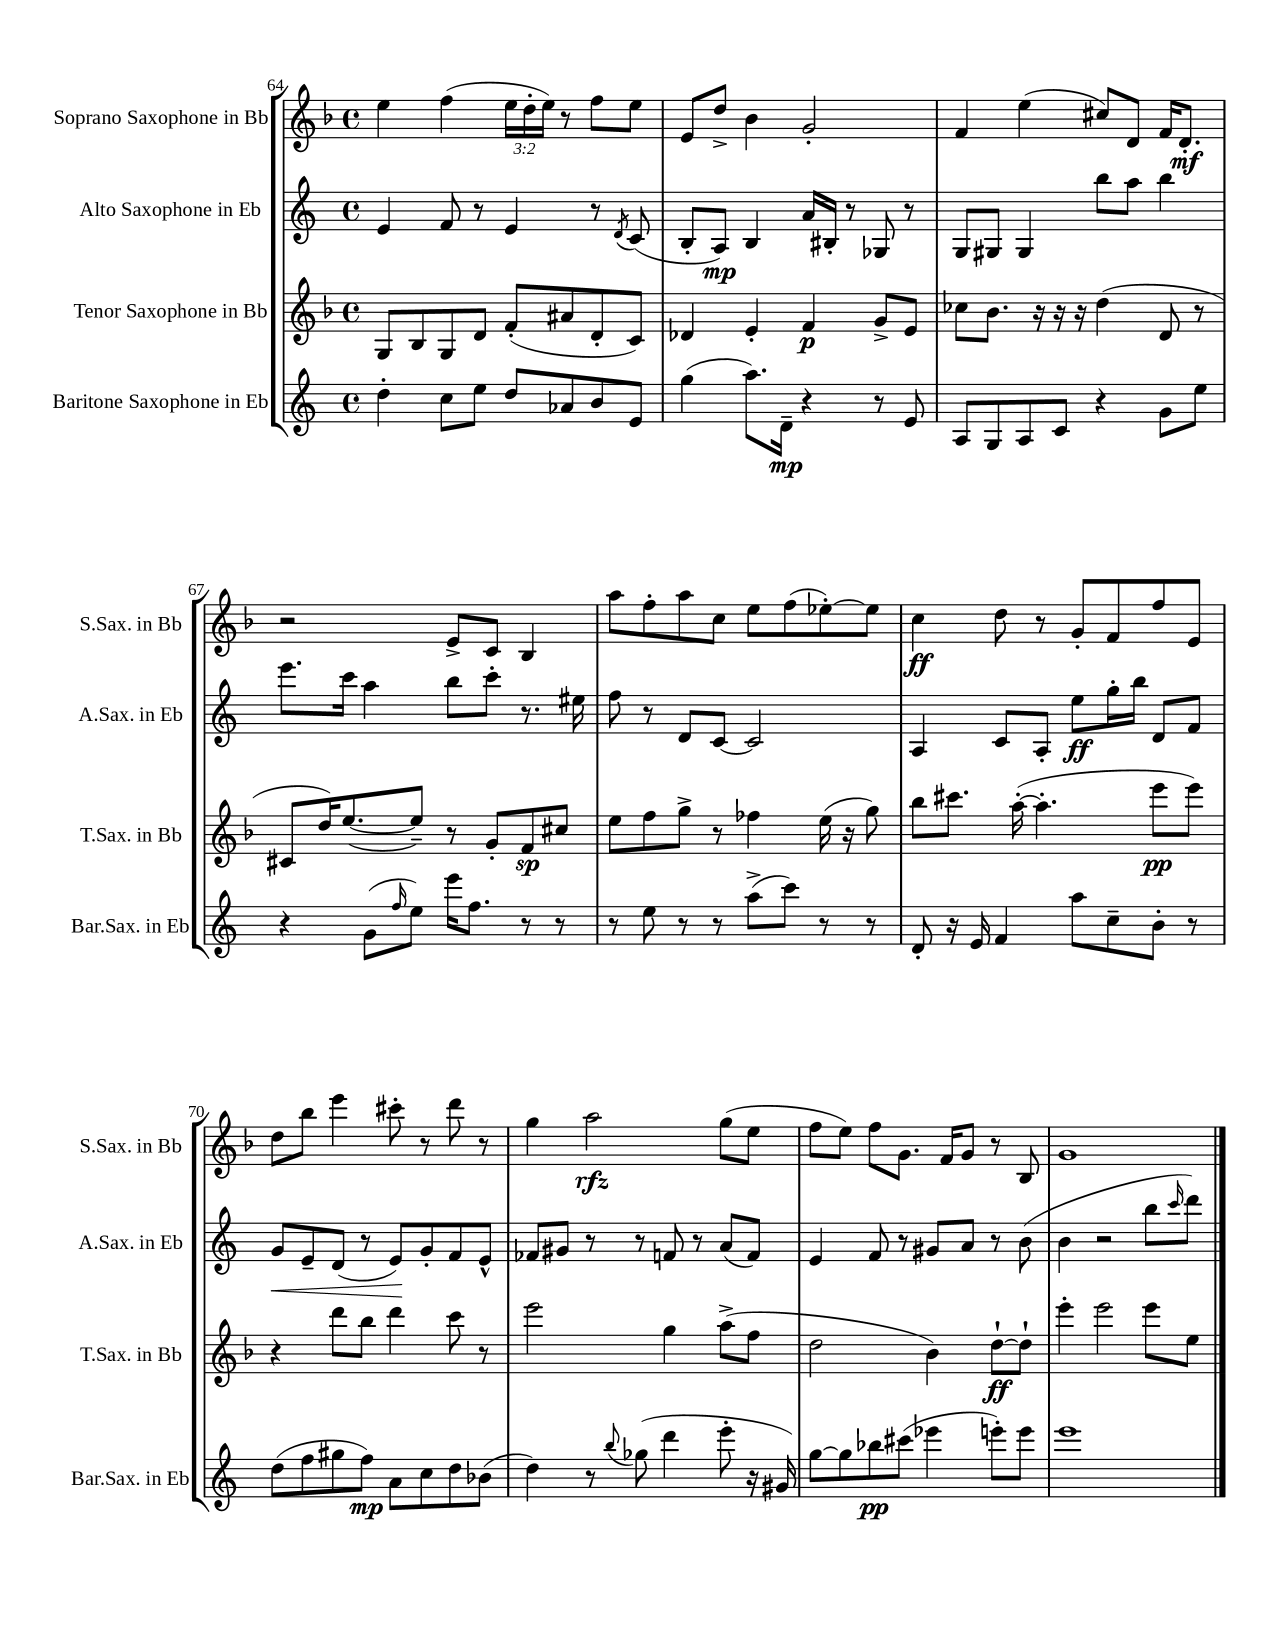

**kern	**kern	**kern	**kern
*staff4	*staff3	*staff2	*staff1
*clefG2	*clefG2	*clefG2	*clefG2
*k[]	*k[b-]	*k[]	*k[b-]
*M4/4	*M4/4	*M4/4	*M4/4
*met(c)	*met(c)	*met(c)	*met(c)
4dd'\	8G/L	4e/	4ee\
.	8B-/	.	.
8cc\L	8G/	8f/	(4ff\
8ee\J	8d/J	8r	.
8dd/L	(8f'/L	4e/	24ee\LL
.	.	.	24dd'\
.	.	.	24ee\JJ)
8a-/	8a#/	.	8r
8b/	8d'/	8r	8ff\L
.	.	8qd/	.
8e/J	8c/J)	(8c/	8ee\J
=	=	=	=
(4gg\	4d-/	8B'/L	8e/L
.	.	8A/J)	8dd^/J
8.aa\L)	4e'/	4B/	4b-\
16d~\Jk	.	.	.
4r	4f/	16a/LL	2g'/
.	.	16B#'/JJ	.
.	.	8r	.
8r	8g^/L	8G-/	.
8e/	8e/J	8r	.
=	=	=	=
8A/L	8cc-\L	8G/L	4f/
8G/	8.b-\J	8G#/J	.
8A/	.	4G#/	(4ee\
.	16r	.	.
8c/J	16r	.	.
.	16r	.	.
4r	(4dd\	8bb\L	8cc#/L)
.	.	8aa\J	8d/J
8g\L	8d/	4bb\	16f/LK
.	.	.	8.d'/J
8ee\J	8r	.	.
=	=	=	=
4r	8c#/L	8.eee\L	2r
.	16dd/K)	.	.
.	([8.ee/	16ccc\Jk	.
(8g\L	.	4aa\	.
16qqff/	.	.	.
8ee\J)	8ee~/]J)	.	.
16eee\LK	8r	8bb\L	8e^/L
8.ff\J	.	.	.
.	8g'/L	8ccc'\J	8c/J
8r	8f/	8.r	4B-/
8r	8cc#/J	.	.
.	.	16ee#\	.
=	=	=	=
8r	8ee\L	8ff\	8aa\L
8ee\	8ff\	8r	8ff'\
8r	8gg^\J	8d/L	8aa\
8r	8r	[8c/J	8cc\J
(8aa^\L	4ff-\	2c/]	8ee\L
8ccc\J)	.	.	(8ff\
8r	(16ee\	.	[8ee-'\)
.	16r	.	.
8r	8gg\)	.	8ee-\]J
=	=	=	=
8d'/	8bb-\L	4A/	4cc\
16r	8.ccc#\J	.	.
16e/	.	.	.
4f/	.	8c/L	8dd\
.	([16aa'\	.	.
.	4.aa'\]	8A'/J	8r
8aa\L	.	8ee\L	8g'/L
8cc~\	.	16gg'\L	8f/
.	.	16bb\JJ	.
8b'\J	8eee\L	8d/L	8ff/
8r	8eee\J)	8f/J	8e/J
=	=	=	=
(8dd\L	4r	8g/L	8dd\L
8ff\	.	8e~/	8bb-\J
8gg#\	8ddd\L	(8d/J	4eee\
8ff\J)	8bb-\J	8r	.
8a\L	4ddd\	8e/L)	8ccc#'\
8cc\	.	8g'/	8r
8dd\	8ccc\	8f/	8ddd\
(8b-\J	8r	8e^^/J	8r
=	=	=	=
4dd\)	2eee\	8f-/L	4gg\
.	.	8g#/J	.
8r	.	8r	2aa\
8qqbb/	.	.	.
(8gg-\	.	8r	.
4ddd\	4gg\	8f/	.
.	.	8r	.
8eee'\	(8aa^\L	(8a/L	(8gg\L
16r	8ff\J	8f/J)	8ee\J
16g#/)	.	.	.
=	=	=	=
[8gg\L	2dd\	4e/	8ff\L
8gg\]	.	.	8ee\J)
8bb-\	.	8f/	8ff\L
(8ccc#\J	.	8r	8.g\J
4eee-\	4b-\)	8g#/L	.
.	.	.	16f/LK
.	.	8a/J	8g/J
8eee'\L)	[8dd`\L	8r	8r
8eee\J	8dd`\]J	(8b\	8B-/
=	=	=	=
1eee	4eee'\	4b\	1g
.	2eee\	2r	.
.	8eee\L	8bb\L	.
.	.	16qqccc/	.
.	8ee\J	8ddd\J)	.
==	==	==	==
*-	*-	*-	*-
